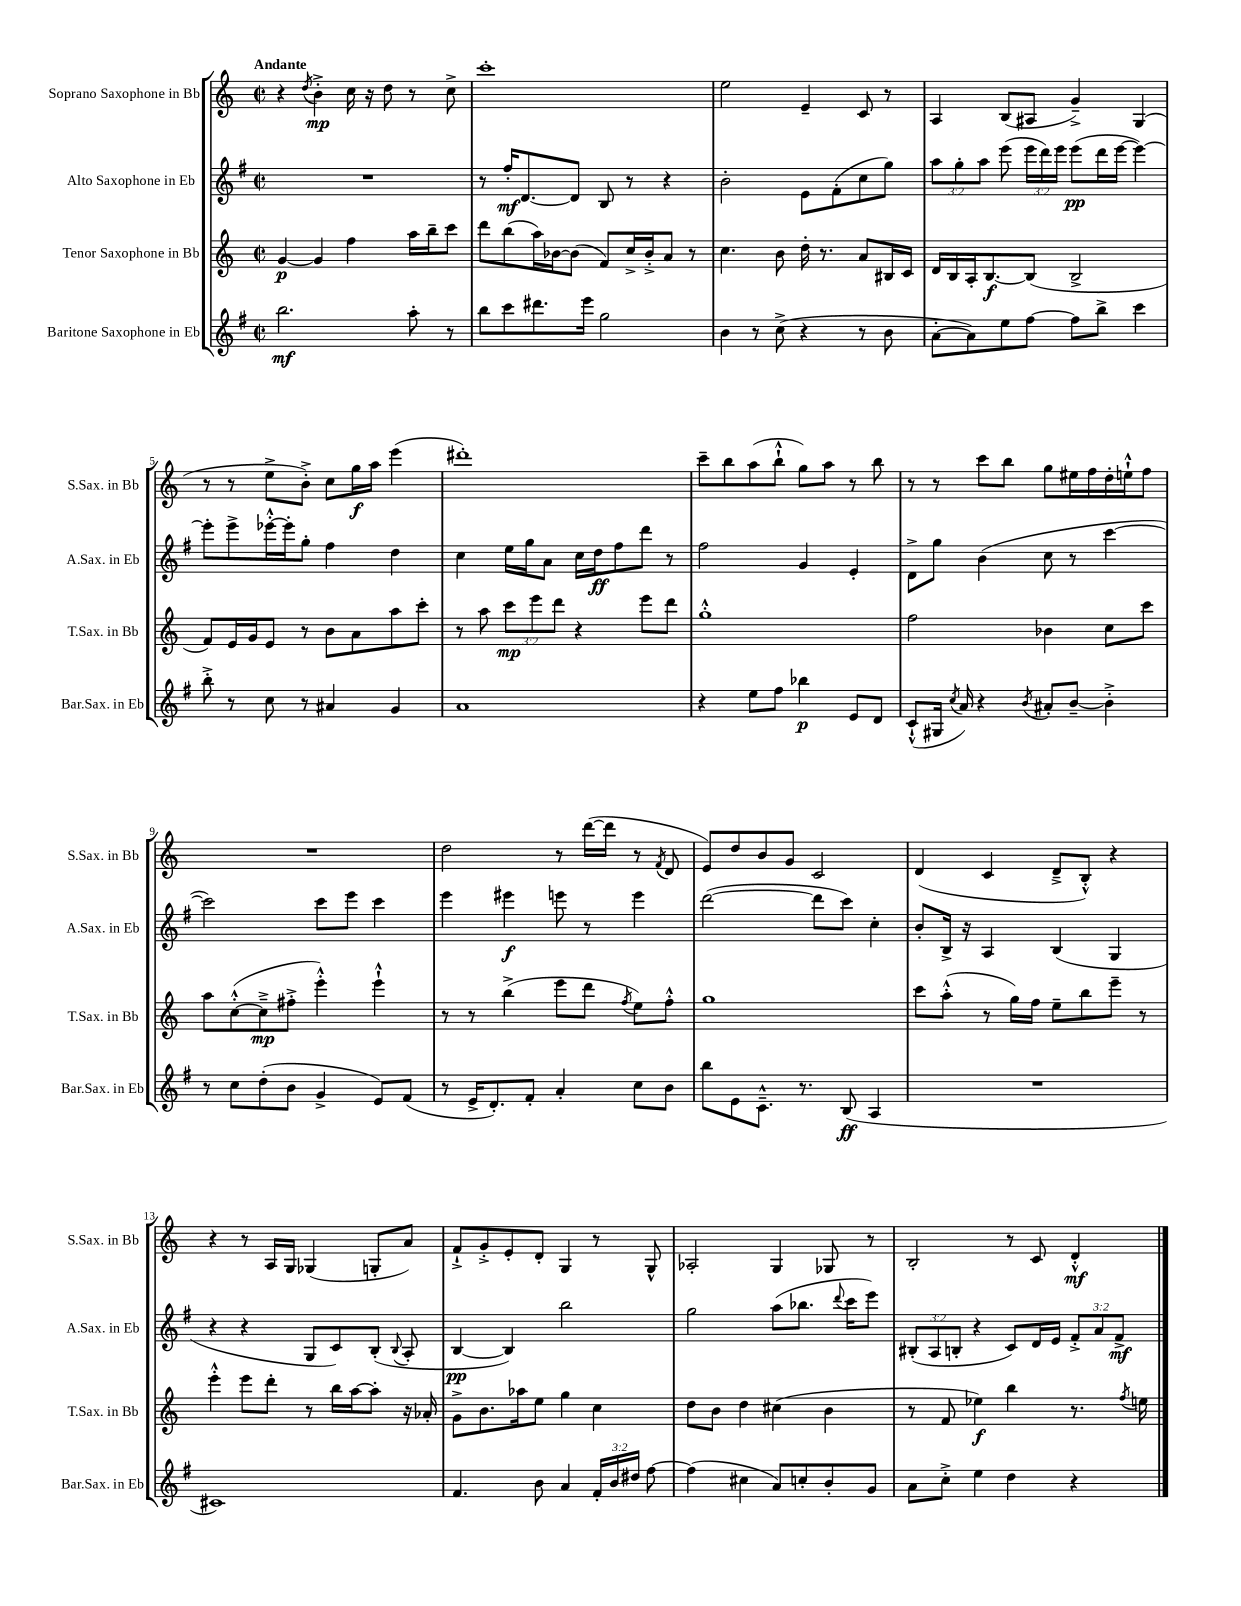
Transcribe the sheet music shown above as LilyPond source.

<<
\new StaffGroup <<
\new Staff = "s0" \with { instrumentName = "Soprano Saxophone in Bb" shortInstrumentName = "S.Sax. in Bb" } {
    \clef treble \key c \major \defaultTimeSignature \time 2/2 \tempo "Andante"
    \autoBeamOff r4 \acciaccatura { d''8 } b'4-.->\mp c''16 r16 d''8 r8 c''8-> |
    c'''1-. |
    e''2 e'4-- c'8 r8 |
    a4 b8[( ais8] g'4--->) g4( |
    r8 r8 e''8[-> b'8]-.->) c''8[ g''16\f a''16] e'''4( |
    dis'''1-.) |
    c'''8[-- b''8 a''8( b''8]-!-^ g''8[) a''8] r8 b''8 |
    r8 r8 c'''8[ b''8] g''8[ eis''16 f''16 d''16-. e''16-!-^ f''8] |
    R1 |
    d''2 r8 d'''16[~( d'''16] r8 \acciaccatura { f'8 } d'8 |
    e'8[) d''8 b'8 g'8] c'2 |
    d'4( c'4 d'8[---> b8]-.-^) r4 |
    r4 r8 a16[ g16] ges4( g8[-. a'8]) |
    f'8[-!-> g'8-.-> e'8-. d'8]-. g4 r8 g8-^ |
    aes2-. g4 ges8 r8 |
    b2-. r8 c'8 d'4-.-^\mf \bar "|." |
}
\new Staff = "s1" \with { instrumentName = "Alto Saxophone in Eb" shortInstrumentName = "A.Sax. in Eb" } {
    \clef treble \key g \major \defaultTimeSignature \time 2/2 \override Staff.TupletNumber.text = #tuplet-number::calc-fraction-text
    \autoBeamOff R1 |
    r8 fis''16[-.\mf d'8.~ d'8] b8 r8 r4 |
    b'2-. e'8[ fis'8-.( c''8 g''8]) |
    \tuplet 3/2 { a''8[ g''8-. a''8] } e'''8( \tuplet 3/2 { e'''16[ d'''16) e'''16] } e'''8[\pp( d'''16 e'''16]~ e'''4~) |
    e'''8[-. e'''8-> ees'''16~-.-^ ees'''16-. g''8]-. fis''4 d''4 |
    c''4 e''16[ g''16 a'8] c''16[ d''16\ff fis''8 d'''8] r8 |
    fis''2 g'4 e'4-. |
    d'8[-> g''8] b'4( c''8 r8 c'''4~ |
    c'''2) c'''8[ e'''8] c'''4 |
    e'''4 eis'''4\f e'''8 r8 e'''4 |
    d'''2~( d'''8[ c'''8]) c''4-. |
    b'8[-. b16]-> r16 a4 b4( g4 |
    r4 r4 g8[ c'8) b8]-.( \appoggiatura { b8 } a8-. |
    b4~\pp b4) b''2 |
    g''2 a''8[( bes''8.] \appoggiatura { d'''8 } c'''16[ e'''8]) |
    \tuplet 3/2 { bis8[-.( a8 b8]-. } r4 c'8[) d'16 e'16] \tuplet 3/2 { fis'8[-.-> a'8 fis'8]->\mf } \bar "|." |
}
\new Staff = "s2" \with { instrumentName = "Tenor Saxophone in Bb" shortInstrumentName = "T.Sax. in Bb" } {
    \clef treble \key c \major \defaultTimeSignature \time 2/2 \override Staff.TupletNumber.text = #tuplet-number::calc-fraction-text
    \autoBeamOff g'4~\p g'4 f''4 a''16[ b''16-- c'''8] |
    d'''8[ b''8( a''16) bes'16~ bes'8]( f'8[) c''16-> bes'16-.-> a'8] r8 |
    c''4. b'8 d''16-. r8. a'8[ bis16 c'16] |
    d'16[ b16 a16-. b8.~\f b8]( b2-> |
    f'8[) e'16 g'16 e'8] r8 b'8[ a'8 a''8 c'''8]-. |
    r8 a''8 \tuplet 3/2 { c'''8[\mp e'''8 d'''8] } r4 e'''8[ d'''8] |
    g''1-.-^ |
    f''2 bes'4 c''8[ c'''8] |
    a''8[ c''8~-.-^( c''8--->\mp fis''8]-.-> e'''4-.-^) e'''4-!-^ |
    r8 r8 b''4->( e'''8[ d'''8] \acciaccatura { f''8 } e''8[) f''8]-.-^ |
    g''1 |
    c'''8[ a''8]-.-^( r8 g''16[) f''16] e''8[-- b''8 e'''8]-- r8 |
    e'''4-.-^ e'''8[ d'''8]-. r8 b''16[ a''16~ a''8]-. r16 aes'16-. |
    g'8[-> b'8. aes''16 e''8] g''4 c''4 |
    d''8[ b'8] d''4 cis''4( b'4 |
    r8 f'8 ees''4\f) b''4 r8. \acciaccatura { f''8 } e''16 \bar "|." |
}
\new Staff = "s3" \with { instrumentName = "Baritone Saxophone in Eb" shortInstrumentName = "Bar.Sax. in Eb" } {
    \clef treble \key g \major \defaultTimeSignature \time 2/2 \override Staff.TupletNumber.text = #tuplet-number::calc-fraction-text
    \autoBeamOff b''2.\mf a''8-. r8 |
    b''8[ c'''8 dis'''8. e'''16] g''2 |
    b'4 r8 c''8->( r4 r8 b'8 |
    a'8[~-. a'8) e''8 fis''8]~ fis''8[ b''8]-> c'''4 |
    b''8-.-> r8 c''8 r8 ais'4 g'4 |
    a'1 |
    r4 e''8[ fis''8] bes''4\p e'8[ d'8] |
    c'8[-!-^( gis16] \acciaccatura { c''8 } a'16) r4 \acciaccatura { b'8 } ais'8[-. b'8]~-- b'4-.-> |
    r8 c''8[ d''8-.( b'8] g'4-> e'8[) fis'8]( |
    r8 e'16[-> d'8.-.) fis'8]-. a'4-. c''8[ b'8] |
    b''8[ e'8 c'8.]---^ r8. b8\ff( a4 |
    R1 |
    cis'1) |
    fis'4. b'8 a'4 \tuplet 3/2 { fis'16[-. b'16 dis''16] } fis''8~ |
    fis''4( cis''4 a'8[) c''8-. b'8-. g'8] |
    a'8[ c''8]-.-> e''4 d''4 r4 \bar "|." |
}
>>
>>
